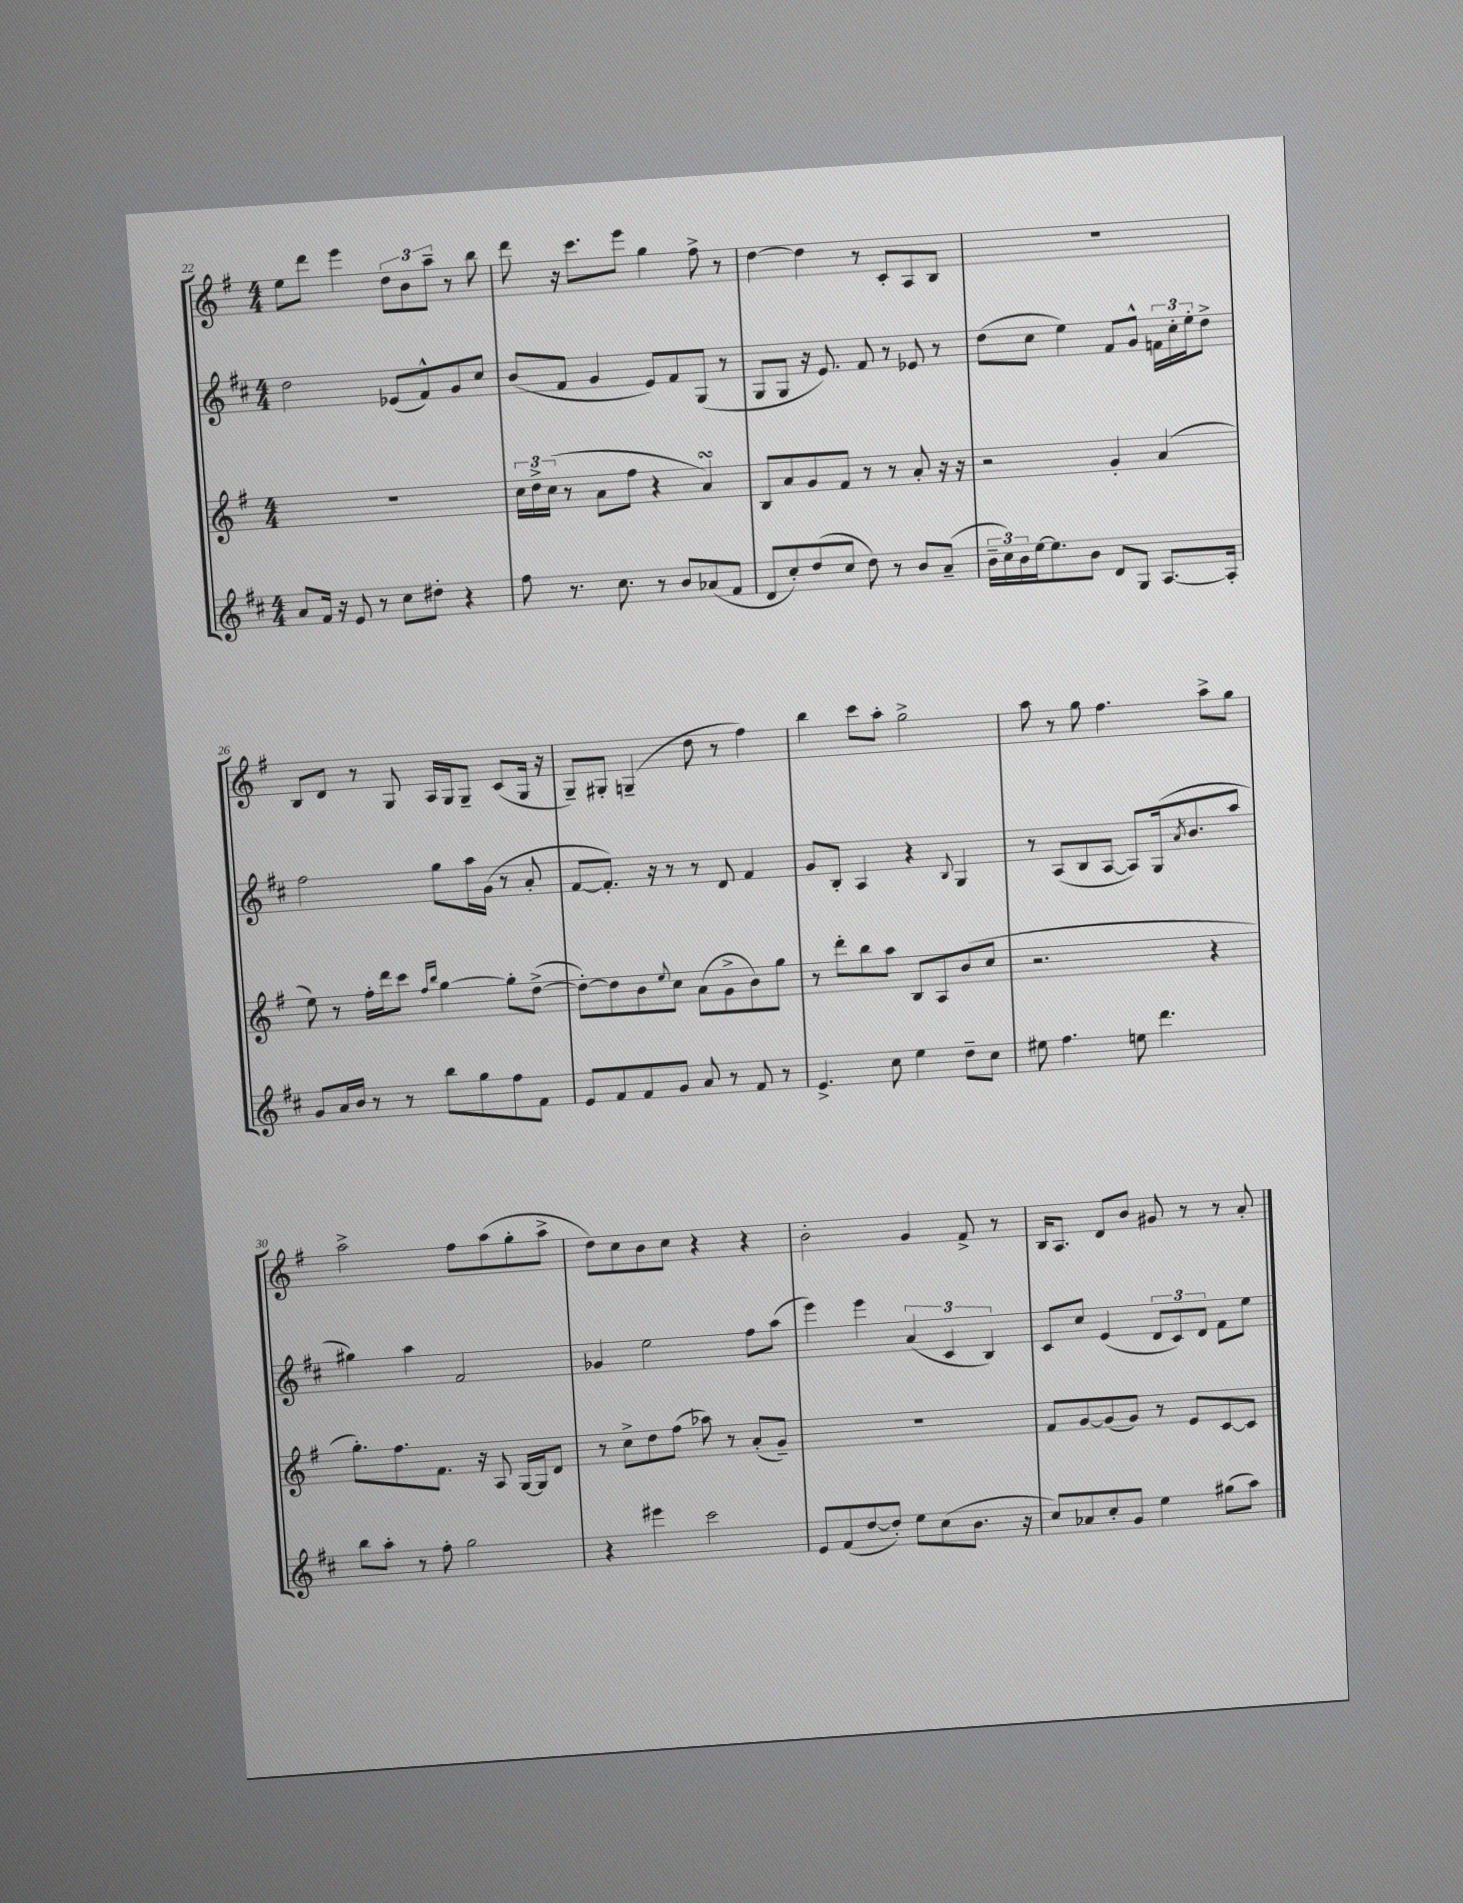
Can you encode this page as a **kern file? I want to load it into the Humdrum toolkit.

**kern	**kern	**kern	**kern
*staff4	*staff3	*staff2	*staff1
*clefG2	*clefG2	*clefG2	*clefG2
*k[f#c#]	*k[f#]	*k[f#c#]	*k[f#]
*M4/4	*M4/4	*M4/4	*M4/4
8a/L	1r	2dd\	8ee\L
16f#/Jk	.	.	8ddd\J
16r	.	.	.
8e/	.	.	4eee\
8r	.	.	.
8cc#\L	.	(8e-/L	12dd\L
.	.	.	12b\
8dd#'\J	.	8f#^^/)	.
.	.	.	12aa~\J
4r	.	8g/	8r
.	.	8cc#/J	8bb\
=	=	=	=
8ff#\	24cc\LL	(8b/L	8ddd\
.	24dd^\	.	.
.	(24cc\JJ	.	.
8.r	8r	8f#/J	16r
.	.	.	8.ccc\L
.	8a\L	4g/	.
8.cc#\	.	.	.
.	8ff#\J	.	8eee\J
8r	4r	8e/L)	4gg\
8b/L	.	8f#/	.
(8a-/	4a/)	(8G/J	8ff#^\
8f#/J	.	8r	8r
=	=	=	=
8d/L	8B/L	8G/L	[4dd\
8cc#'/)	8a/	8G/J	.
(8dd/	8g/	16r	4dd\]
.	.	8.e/)	.
8cc#/J	8f#/J	.	.
8dd\)	8r	8f#/	8r
8r	8r	8r	8c'/L
8b/L	8a'/	8e-/	8A/
(8a~/J	16r	8r	8B/J
.	16r	.	.
=	=	=	=
24b~\LL	2r	(8dd\L	1r
24cc#\)	.	.	.
24b\	.	.	.
[16ee\J	.	8cc#\J	.
8.ee\]	.	.	.
.	.	4ee\)	.
8b\J	.	.	.
8d/L	4g'/	8f#/L	.
8G/J	.	8g^^/J	.
[8.A/L	(4a/	24f\LL	.
.	.	24cc#'\	.
.	.	24ee'\J	.
.	.	8dd^\J	.
16A'/]Jk	.	.	.
=	=	=	=
8g/L	8ee\)	2ff#\	8B/L
16a/L	8r	.	8d/J
16b/JJ	.	.	.
8r	16ff#'\LL	.	8r
.	16ddd\J	.	.
8r	8ccc\J	.	8G/
.	16qqff#/LL	.	.
.	16qqbb/JJ	.	.
8bb\L	[4gg\	8gg\L	16A/LL
.	.	.	16G/J
8gg\	.	16aa\L	8G~/J
.	.	(16g\JJ	.
8ff#\	8gg'\]L	8r	(8c/L
8f#\J	([8dd^\J	8a'/	16G/Jk
.	.	.	16r
=	=	=	=
8e/L	8dd'\_L)	[8f#/L	8G~/L)
8f#/	8dd\]	8.f#'/]J)	8G#'/J
8f#/	8b\	.	(4G~/
.	.	16r	.
.	8qqee/	.	.
8g/J	8cc\J	8r	.
8a/	(8a\L	8r	8dd\
8r	8g^\	8d/	8r
8f#/	8b\)	4f#/	4ff#\)
8r	8gg\J	.	.
=	=	=	=
4.e^/	8r	8g/L	4bb\
.	8ddd'\L	8B'/J	.
.	8bb\	4A/	8ccc\L
8cc#\	8aa\J	.	8aa'\J
4ee\	8B/L	4r	2gg^\
.	8A/	.	.
.	.	8qqB/	.
8dd~\L	(8b/	4G/	.
8cc#\J	8cc/J	.	.
=	=	=	=
8ee#\	2.r	8r	8aa\
4.ff#\	.	(8A/L	8r
.	.	8B/	8gg\
.	.	[8A/J	4.ff#\
8ee\	.	8A/]L)	.
4.ddd\	.	(16G/k	.
.	.	8qa/	.
.	.	8.b/	.
.	4r	.	8aa^\L
.	.	8aa/J	8gg\J
=	=	=	=
8bb\L	8.gg'\L)	4gg#\)	2aa^\
8aa'\J	.	.	.
.	8.ff#\	.	.
8r	.	4aa\	.
8ff#'\	8.f#\J	.	.
2gg\	.	2f#/	8ff#\L
.	16r	.	.
.	8A/	.	(8aa\
.	[16G/LL	.	8gg'\
.	16G/]J	.	.
.	8d/J	.	8aa^\J
=	=	=	=
4r	8r	4g-/	8dd\L)
.	8cc^\L	.	8cc\
4eee#\	8dd\	2ee\	8b\
.	(8ff#\J	.	8cc\J
2ccc#\	8aa-\)	.	4r
.	8r	.	.
.	(8a'/L	8ff#\L	4r
.	8g~/J)	(8aa\J	.
=	=	=	=
8e/L	1r	4eee\)	2b'\
(8f#/	.	.	.
[8dd/	.	4eee\	.
8dd'/]J)	.	.	.
8ee\L	.	(6a/	4g/
(8cc#\	.	.	.
.	.	6c#/	.
8.b\J	.	.	8f#^/
.	.	6B/)	.
.	.	.	8r
16r	.	.	.
=	=	=	=
8cc#/L)	8f#/L	8c#/L	16B/LK
.	.	.	8.A/J
8a-/	[8g/	8cc#/J	.
8cc#'/	(8g/]	(4e/	8d/L
8g/J	8g/J)	.	8b/J
4ee\	8r	12d/L	8g#/
.	.	12c#/)	.
.	8e/L	.	8r
.	.	12d/J	.
(8gg#\L	[8c/	8f#\L	8r
8aa\J)	8c/]J	8ee\J	8a'/
==	==	==	==
*-	*-	*-	*-
